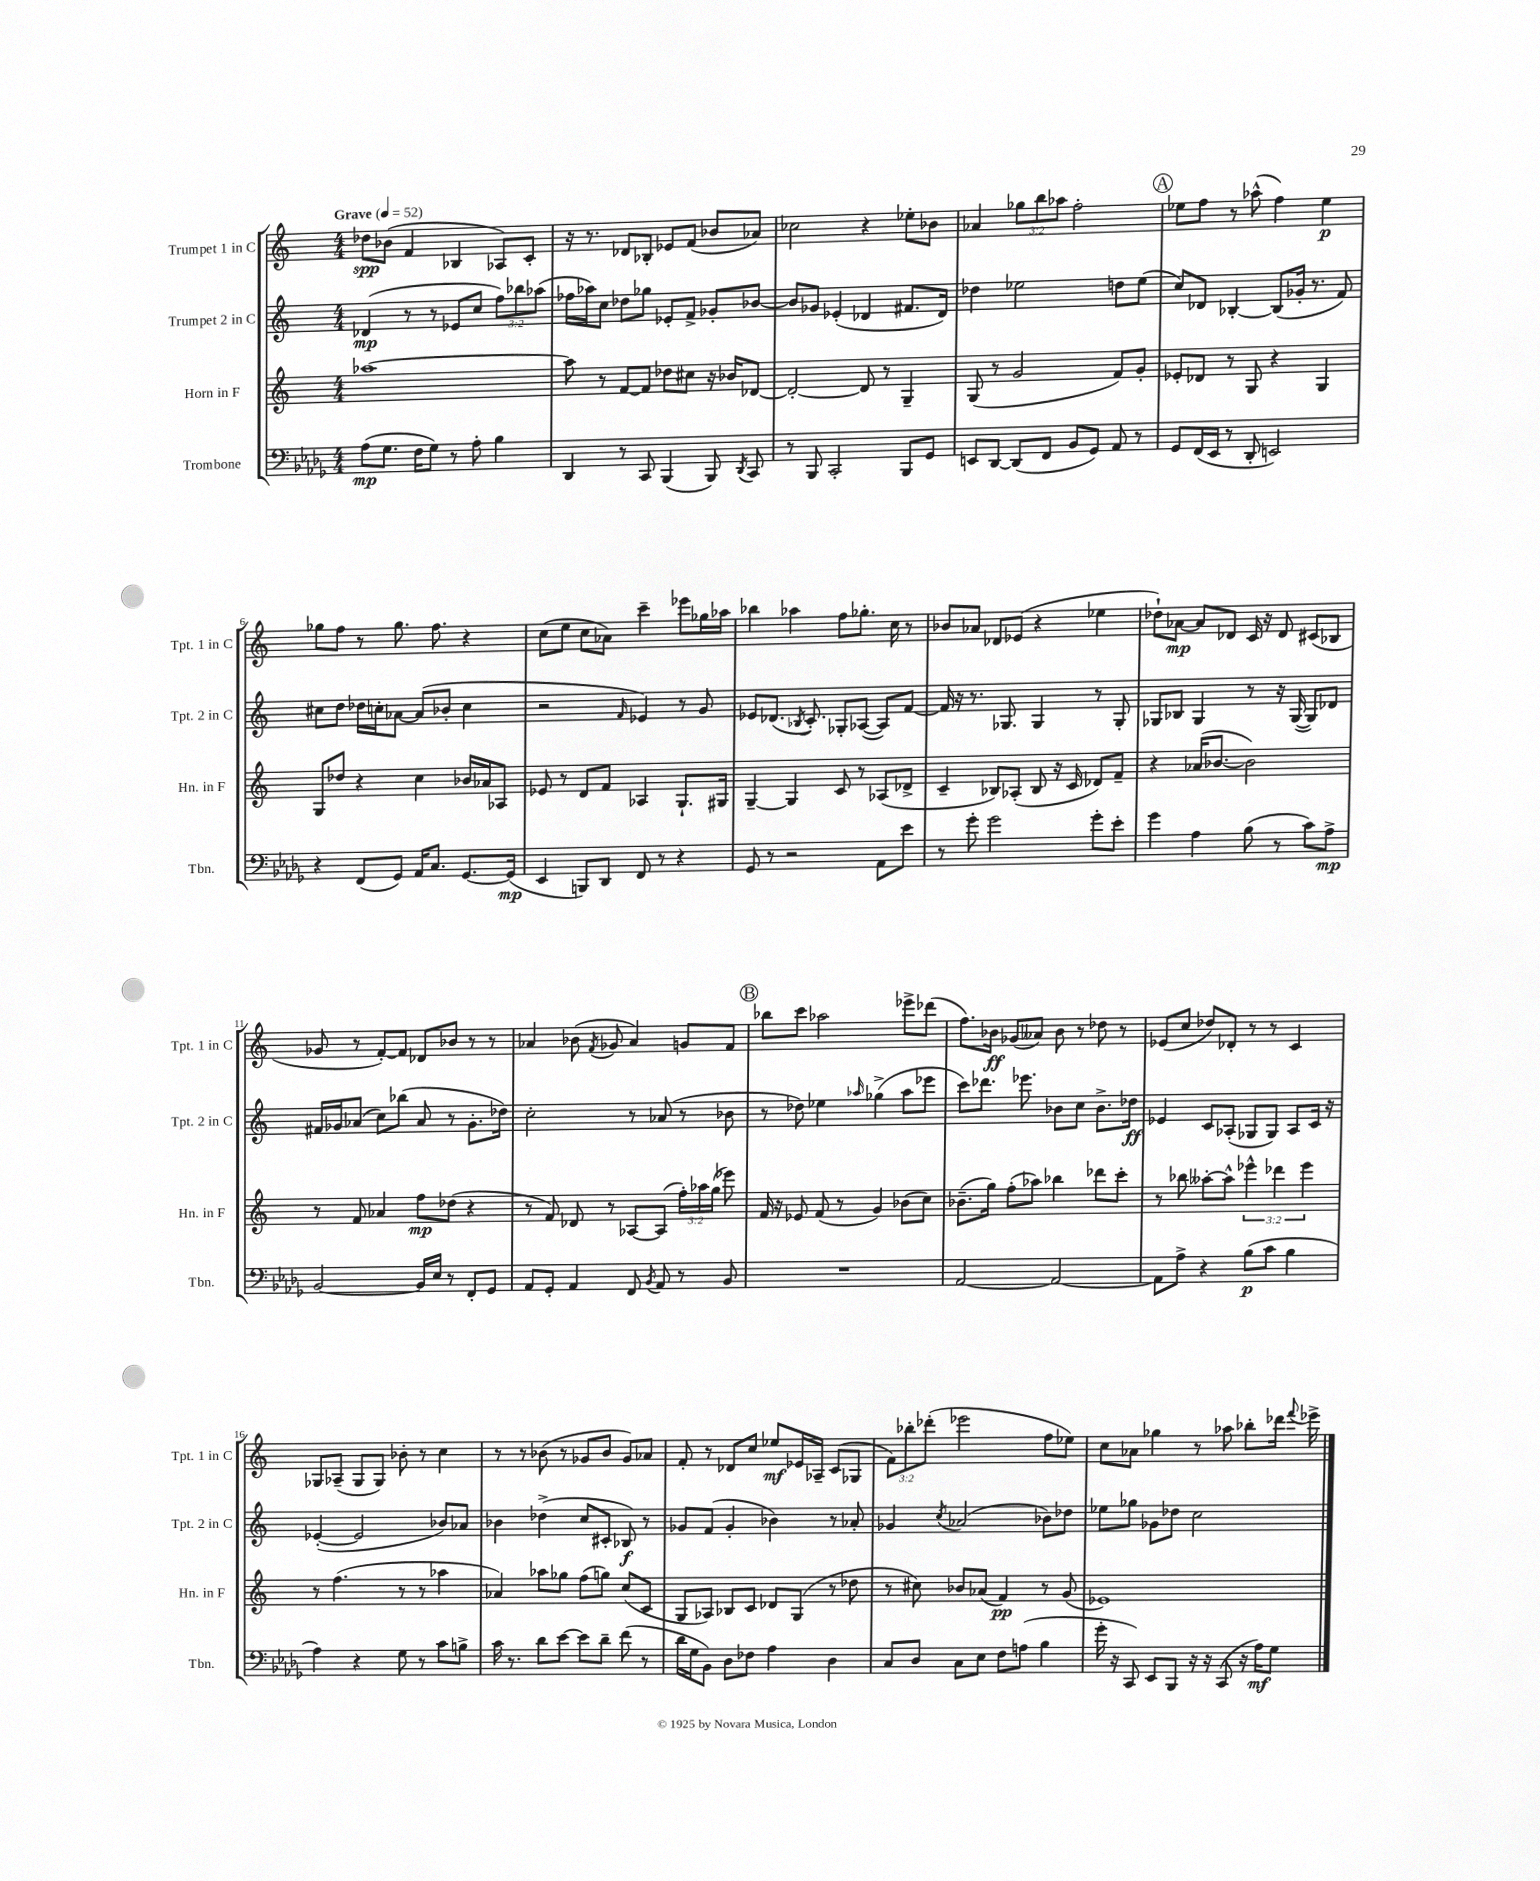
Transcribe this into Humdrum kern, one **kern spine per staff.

**kern	**dynam	**kern	**dynam	**kern	**dynam	**kern	**dynam
*part4	*part4	*part3	*part3	*part2	*part2	*part1	*part1
*staff4	*staff4	*staff3	*staff3	*staff2	*staff2	*staff1	*staff1
*I"Trombone	*	*I"Horn in F	*	*I"Trumpet 2 in C	*	*I"Trumpet 1 in C	*
*I'Tbn.	*	*I'Hn. in F	*	*I'Tpt. 2 in C	*	*I'Tpt. 1 in C	*
*clefF4	*	*clefG2	*	*clefG2	*	*clefG2	*
*k[b-e-a-d-g-]	*	*k[]	*	*k[]	*	*k[]	*
*M4/4	*	*M4/4	*	*M4/4	*	*M4/4	*
*MM52	*	*MM52	*	*MM52	*	*MM52	*
=1	=1	=1	=1	=1	=1	=1	=1
!	!	!	!	!	!	!LO:TX:a:B:t=Grave	!
(8A-\L	mp	[1aa-X	.	(4d-X/	mp	8dd-X\L	spp
8.G-\J	.	.	.	.	.	(8b-X\J	.
.	.	.	.	8r	.	4f/	.
16F\KL	.	.	.	.	.	.	.
8G-\J)	.	.	.	8r	.	.	.
8r	.	.	.	8e-X/L	.	4B-X/	.
8A-'\	.	.	.	8cc/J	.	.	.
4B-\	.	.	.	12ff\L)	.	8A-X/L)	.
.	.	.	.	12bb-X\	.	.	.
.	.	.	.	.	.	8c'/J	.
.	.	.	.	(12aa-X\J	.	.	.
=2	=2	=2	=2	=2	=2	=2	=2
4DD-/	.	8aa-\]	.	16ff-X\LL	.	16r	.
.	.	.	.	16aa-X\J)	.	8.r	.
.	.	8r	.	8cc\J	.	.	.
8r	.	[8f/L	.	8dd-X\L	.	8d-X/L	.
8CC/	.	8f/J]	.	8gg-X\J	.	8B-X'/J	.
(4BBB-/	.	8dd-X\L	.	8e-X'/L	.	8e-X/L	.
.	.	8cc#X\J	.	8f^/J	.	(8f/J	.
8BBB-/)	.	16r	.	8g-X'/L	.	8b-X/L	.
.	.	16b-X/KL	.	.	.	.	.
8qDD-/	.	.	.	.	.	.	.
8CC/	.	[8d-X/J	.	[8b-X/J	.	8a-X/J)	.
=3	=3	=3	=3	=3	=3	=3	=3
8r	.	2d-'/_	.	8b-/L]	.	2cc-X\	.
8BBB-/	.	.	.	8g-X/J	.	.	.
2CC'/	.	.	.	(4e-X'/	.	.	.
.	.	8d-/]	.	4d-X/	.	4r	.
.	.	8r	.	.	.	.	.
8BBB-/L	.	4G~/	.	8.f#X/L	.	8ee-X'\L	.
8GG-/J	.	.	.	.	.	8b-X\J	.
.	.	.	.	16d-/Jk)	.	.	.
=4	=4	=4	=4	=4	=4	=4	=4
8EEn/L	.	(8G/	.	4dd-X\	.	4a-X/	.
[8DD-/J	.	8r	.	.	.	.	.
(8DD-/L]	.	2g/	.	2ee-X\	.	12gg-X\L	.
.	.	.	.	.	.	12bb\	.
8FF/J	.	.	.	.	.	.	.
.	.	.	.	.	.	12aa-X\J	.
8BB-/L	.	.	.	.	.	2ff'\	.
8GG-/J)	.	.	.	.	.	.	.
8AA-/	.	8f/L)	.	8ddn\L	.	.	.
8r	.	8g'/J	.	(8ee-\J	.	.	.
!!LO:REH:place=s1:t=A
=5	=5	=5	=5	=5	=5	=5	=5
8GG-/L	.	8e-X'/L	.	8cc/L)	.	8ee-X\L	.
(16FF/L	.	8d-X/J	.	8d-X/J	.	8ff\J	.
16EE-/JJ	.	.	.	.	.	.	.
8r	.	8r	.	[4B-X'/	.	8r	.
8DD-'/	.	8G/	.	.	.	(8aa-X^^\	.
2EEn/)	.	4r	.	(8B-/L]	.	4ff\)	.
.	.	.	.	16g-X'/Jk	.	.	.
.	.	.	.	8.r	.	.	.
.	.	4G/	.	.	.	4ee-\	p
.	.	.	.	8f/)	.	.	.
!!LO:LB:g=z
=6	=6	=6	=6	=6	=6	=6	=6
4r	.	8G/L	.	8cc#X\L	.	8gg-X\L	.
.	.	8dd-X/J	.	8dd\J	.	8ff\J	.
(8FF/L	.	4r	.	16dd-X\LL	.	8r	.
.	.	.	.	16ccn'\J	.	.	.
8GG-/J)	.	.	.	[8a-X\J	.	8.gg-\	.
16AA-/KL	.	4cc\	.	(8a-/L]	.	.	.
8.C/J	.	.	.	.	.	8.ff\	.
.	.	.	.	8b-X'/J	.	.	.
[8.GG-/L	.	16b-X/LL	.	4cc\	.	4r	.
.	.	16a-X/J	.	.	.	.	.
.	.	8A-X/J	.	.	.	.	.
(16GG-/Jk]	mp	.	.	.	.	.	.
=7	=7	=7	=7	=7	=7	=7	=7
4EE-/	.	8e-X/	.	2r	.	(8cc\L	.
.	.	8r	.	.	.	8ee\J	.
8BBBn/L)	.	8d/L	.	.	.	8cc\L	.
8DD-/J	.	8f/J	.	.	.	8a-X\J)	.
.	.	.	.	16qqf/	.	.	.
8FF/	.	4A-X/	.	4e-X/)	.	4ccc~\	.
8r	.	.	.	.	.	.	.
4r	.	8.G`/L	.	8r	.	8eee-X\L	.
.	.	.	.	8g/	.	16gg-X\L	.
.	.	16G#X/Jk	.	.	.	16aa-X\JJ	.
=8	=8	=8	=8	=8	=8	=8	=8
8GG-/	.	[4G~/	.	8e-X/L	.	4bb-X\	.
8r	.	.	.	(8.d-X/J	.	.	.
2r	.	4G/]	.	.	.	4aa-X\	.
.	.	.	.	8qB-X/	.	.	.
.	.	.	.	8.c'/)	.	.	.
.	.	8c/	.	8G-X'/L	.	8ff\L	.
.	.	8r	.	([8A-X/J	.	8.gg-X'\J	.
8AA-\L	.	(8A-X/L	.	8A-/L])	.	.	.
.	.	.	.	.	.	16cc\	.
8e-\J	.	8d-X^/J	.	[8f/J	.	8r	.
=9	=9	=9	=9	=9	=9	=9	=9
8r	.	4c~/	.	16f/]	.	8b-X/L	.
.	.	.	.	16r	.	.	.
8g-'\	.	.	.	8.r	.	8a-X/J	.
2g-\	.	8B-X/L)	.	.	.	8d-X/L	.
.	.	.	.	8.G-X/	.	.	.
.	.	(8A-X'/J	.	.	.	(8e-X/J	.
.	.	8B-/	.	4G-/	.	4r	.
.	.	16r	.	.	.	.	.
.	.	16c/	.	.	.	.	.
8g-'\L	.	8d-X/L)	.	8r	.	4ee-X\	.
8e-'\J	.	8f~/J	.	8G-'/	.	.	.
=10	=10	=10	=10	=10	=10	=10	=10
4g-\	.	4r	.	8G-X/L	.	8dd-X`\L)	.
.	.	.	.	8B-X/J	.	[8a-X\J	mp
4A-\	.	(16a-X/KL	.	4G-/	.	8a-/L]	.
.	.	[8.b-X/J	.	.	.	.	.
.	.	.	.	.	.	8d-X/J	.
(8B-\	.	2b-\])	.	8r	.	16c/	.
.	.	.	.	.	.	16r	.
8r	.	.	.	16r	.	8d-/	.
.	.	.	.	([16G-/	.	.	.
8c\L)	.	.	.	8G-/L])	.	(8c#X/L	.
8A-^\J	mp	.	.	8d-X/J	.	8B-X/J	.
!!LO:LB:g=z
=11	=11	=11	=11	=11	=11	=11	=11
[2BB-/	.	8r	.	16f#X/LL	.	8g-X/	.
.	.	.	.	16g-X/J	.	.	.
.	.	8f/	.	(8a-X/J	.	8r	.
.	.	4a-X/	.	8cc\L)	.	[8f'/L)	.
.	.	.	.	(8bb-X\J	.	8f/J]	.
16BB-/LL]	.	8ff\L	mp	8a-/	.	8d-X/L	.
16E-/JJ	.	.	.	.	.	.	.
8r	.	(8dd-X\J	.	8r	.	8b-X/J	.
8FF'/L	.	4r	.	8.g-'\L	.	8r	.
8GG-/J	.	.	.	.	.	8r	.
.	.	.	.	16dd-X\Jk)	.	.	.
=12	=12	=12	=12	=12	=12	=12	=12
8AA-/L	.	8r	.	2cc'\	.	4a-X/	.
8GG-'/J	.	8f/)	.	.	.	.	.
4AA-/	.	8d-X/	.	.	.	(8b-X\	.
.	.	.	.	.	.	8qf/	.
.	.	8r	.	.	.	8g-X/	.
8FF/	.	[8A-X/L	.	8r	.	4a-/)	.
8qBB-/	.	.	.	.	.	.	.
8AA-/	.	(8A-/J]	.	(8a-X/	.	.	.
8r	.	24ff'\LL)	.	8r	.	8gn/L	.
.	.	24aa-X\	.	.	.	.	.
.	.	(24gg\JJ	.	.	.	.	.
8BB-/	.	8eee-X\)	.	8b-X\	.	8f/J	.
!!LO:REH:place=s1:t=B
=13	=13	=13	=13	=13	=13	=13	=13
1r	.	16f/	.	8r	.	8bb-X\L	.
.	.	16r	.	.	.	.	.
.	.	8e-X/	.	8dd-X\)	.	8ccc\J	.
.	.	(8f/	.	4ee-X\	.	2aa-X\	.
.	.	8r	.	.	.	.	.
.	.	.	.	16qqaa-X/	.	.	.
.	.	4g/)	.	(4gg-X^\	.	.	.
.	.	(8b-X\L	.	8aa-\L	.	8eee-X^\L	.
.	.	8cc\J)	.	8eee-X\J	.	(8ddd-X\J	.
=14	=14	=14	=14	=14	=14	=14	=14
[2AA-/	.	(8.b-X~\L	.	8ccc\L)	.	8.ff\L)	.
.	.	.	.	8.ddd-X\J	.	.	.
.	.	16gg\Jk)	.	.	.	16b-X\Jk	ff
.	.	(8ff'\L	.	.	.	(8g-X/L	.
.	.	.	.	8.eee-X\	.	.	.
.	.	8aa-X\J)	.	.	.	8a--X/J)	.
2AA-/_	.	4bb-X\	.	8b-X\L	.	8b-\	.
.	.	.	.	8cc\J	.	8r	.
.	.	8ddd-X\L	.	8.b-^\L	.	8dd-X\	.
.	.	8ccc'\J	.	.	.	8r	.
.	.	.	.	16dd-X\Jk	ff	.	.
=15	=15	=15	=15	=15	=15	=15	=15
8AA-\L]	.	8r	.	4e-X/	.	(8e-X/L	.
8A-^\J	.	8bb-X\	.	.	.	8cc/J	.
4r	.	[8aa--X'\L	.	8c/L	.	8dd-X/L)	.
.	.	8aa--^^\J]	.	(8A-X'/J	.	8d-X'/J	.
(8B-\L	p	6eee-X^^\	.	8G-X/L	.	8r	.
8c\J	.	.	.	8G-/J)	.	8r	.
.	.	6ddd-X\	.	.	.	.	.
4B-\	.	.	.	8A-/L	.	4c/	.
.	.	6eee-\	.	.	.	.	.
.	.	.	.	16c/Jk	.	.	.
.	.	.	.	16r	.	.	.
!!LO:LB:g=z
=16	=16	=16	=16	=16	=16	=16	=16
4A-\)	.	8r	.	([4e-X'/	.	8G-X/L	.
.	.	(4.ff\	.	.	.	(8A-X~/J	.
4r	.	.	.	2e-/]	.	8G-/L	.
.	.	.	.	.	.	8G-/J)	.
8G-\	.	8r	.	.	.	8b-X'\	.
8r	.	8r	.	.	.	8r	.
8c\L	.	4aa-X\	.	8b-X/L)	.	4cc\	.
8Bn^\J	.	.	.	8a-X/J	.	.	.
=17	=17	=17	=17	=17	=17	=17	=17
16c\	.	4a-X/)	.	4b-X\	.	8r	.
8.r	.	.	.	.	.	.	.
.	.	.	.	.	.	8r	.
8d-\L	.	8aa-X\L	.	(4dd-X^\	.	(8b-X\	.
[8e-\J	.	8gg-X\J	.	.	.	8r	.
8e-\L]	.	(8ff\L	.	8cc/L	.	8g-X/L	.
8d-~\J	.	8ggn\J)	.	8c#X'/J	.	8b-/J	.
(8f\	.	(8cc/L	.	8B-X/)	f	8g-/L)	.
8r	.	8c/J	.	8r	.	8a-X/J	.
=18	=18	=18	=18	=18	=18	=18	=18
16d-\LL	.	8G/L	.	8g-X/L	.	8f'/	.
16G-\J	.	.	.	.	.	.	.
8BB-\J)	.	8A-X/J)	.	(8f/J	.	8r	.
8D-\L	.	8B-X/L	.	4g-'/	.	8d-X/L	.
8F-X\J	.	8c/J	.	.	.	8cc/J	.
4A-\	.	8d-X/L	.	4b-X\)	.	8ee-X/L	mf
.	.	(8G/J	.	.	.	16e-X/L	.
.	.	.	.	.	.	16A-X~/JJ	.
4D-\	.	8r	.	8r	.	(8c/L	.
.	.	8dd-X\	.	8a-X'/	.	8G-X/J	.
=19	=19	=19	=19	=19	=19	=19	=19
8C/L	.	8r	.	4g-X/	.	12f\L)	.
.	.	.	.	.	.	12bb-X'\	.
8D-/J	.	8cc#X\)	.	.	.	.	.
.	.	.	.	.	.	(12ddd-X'\J	.
.	.	.	.	8qcc/	.	.	.
8C\L	.	8b-X/L	.	(2a-X/	.	2eee-X\	.
8E-\J	.	(8a-X/J	.	.	.	.	.
8F\L	.	4f/)	pp	.	.	.	.
(8An\J	.	.	.	.	.	.	.
4B-\	.	8r	.	8b-X\L)	.	8ff\L	.
.	.	(8g/	.	8dd-X\J	.	8ee-X\J)	.
=20	=20	=20	=20	=20	=20	=20	=20
16g-'\	.	1e-X)	.	8ee-X\L	.	8cc\L	.
16r	.	.	.	.	.	.	.
8CC/)	.	.	.	8gg-X\J	.	8a-X\J	.
8EE-/L	.	.	.	8g-X\L	.	4gg-X\	.
8BBB-/J	.	.	.	8dd-X\J	.	.	.
16r	.	.	.	2cc\	.	8r	.
16r	.	.	.	.	.	.	.
(8CC/	.	.	.	.	.	8aa-X\	.
16r	.	.	.	.	.	8bb-X'\L	.
16A-\KL)	mf	.	.	.	.	.	.
8G-\J	.	.	.	.	.	16ddd-X\Jk	.
.	.	.	.	.	.	8qqfff/	.
.	.	.	.	.	.	16eee-X^\	.
==	==	==	==	==	==	==	==
*-	*-	*-	*-	*-	*-	*-	*-
